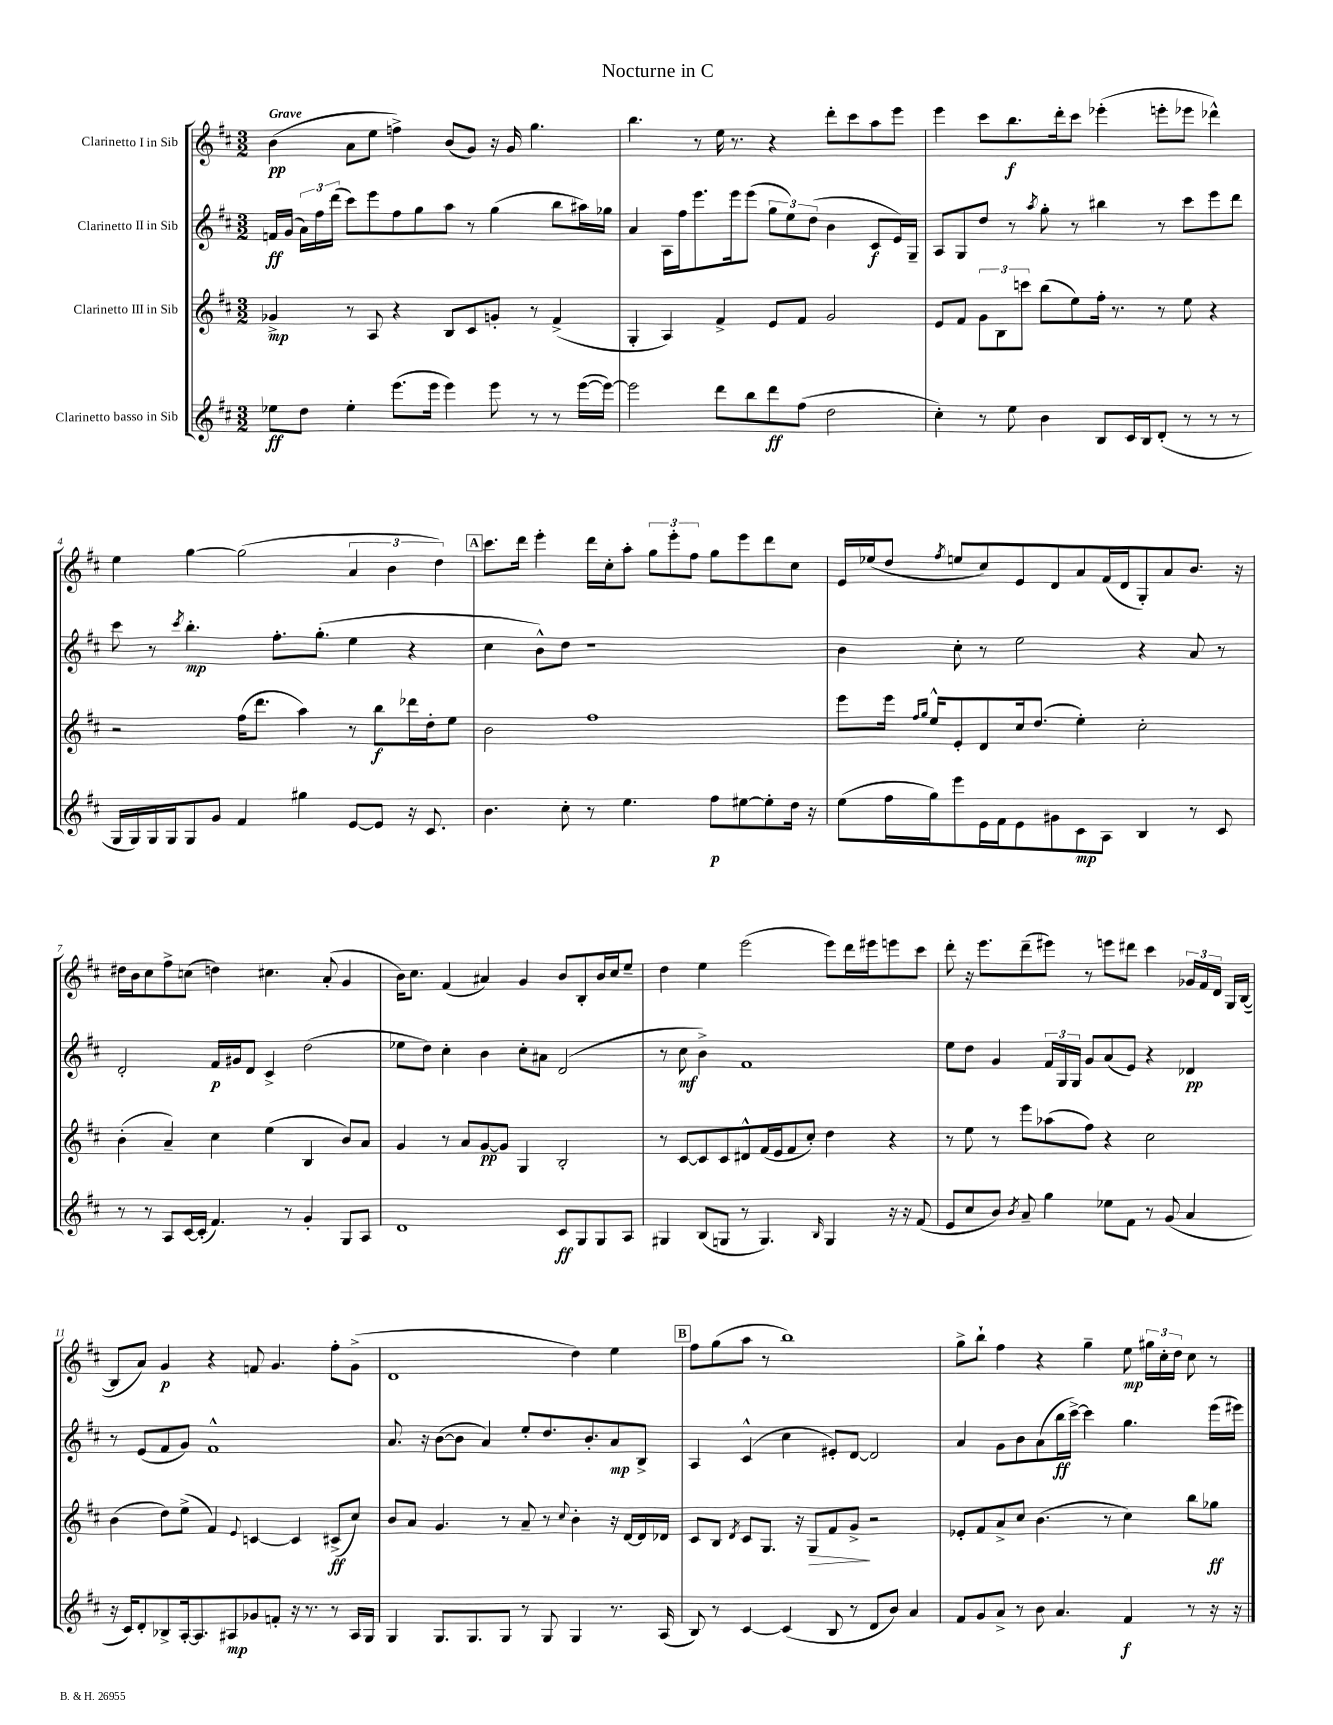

**kern	**kern	**kern	**kern
*staff4	*staff3	*staff2	*staff1
*clefG2	*clefG2	*clefG2	*clefG2
*k[f#c#]	*k[f#c#]	*k[f#c#]	*k[f#c#]
*M3/2	*M3/2	*M3/2	*M3/2
8ee-\L	4g-^/	16f/LL	(4b\
.	.	(16g/JJ	.
8dd\J	.	24a\LL)	.
.	.	24ff#\	.
.	.	(24ddd\JJ	.
4ee-'\	8r	8ccc#\L)	8a\L
.	8A/	8eee\	8ee\J
(8.eee\L	4r	8ff#\	4ff^\)
.	.	8gg\	.
16eee\Jk	.	.	.
4eee\)	8B/L	8aa\J	(8b/L
.	8c#/	8r	8g/J)
8eee\	8g'/J	(4gg\	16r
.	.	.	16g/
8r	8r	.	4.gg\
8r	(4f#^/	8bb\L	.
([16eee\LL	.	16aa#\L)	.
16eee\_JJ)	.	16gg-\JJ	.
=	=	=	=
2eee\]	4G'/	4a/	4.bb\
.	4A/)	16A\LL	.
.	.	16ff#\J	.
.	.	8.eee\	8r
8ddd\L	4f#^/	.	16ee\
.	.	16eee\k	8.r
8bb\	.	(8eee\J	.
8ddd\	8e/L	12gg\L	4r
.	.	12ee\)	.
(8ff#\J	8f#/J	.	.
.	.	(12dd\J	.
2dd\	2g/	4b\	8ddd'\L
.	.	.	8ccc#\
.	.	8c#/L	8aa\
.	.	16e/L)	8eee\J
.	.	16G~/JJ	.
=	=	=	=
4cc#'\)	8e/L	8A/L	4eee\
.	8f#/J	8G/	.
8r	12g\L	8dd/J	8ccc#\L
.	12B\	.	.
8ee\	.	8r	8.bb\
.	12ccc\J	.	.
.	.	8qaa/	.
4b\	(8bb\L	8gg'\	.
.	.	.	16ddd'\k
.	8ee\)	8r	8ccc#\J
8B/L	16ff#'\Jk	4bb#\	(4eee-'\
.	8.r	.	.
16c#/L	.	.	.
16B/J	.	.	.
(8d'/J	8r	8r	8eee'\L
8r	8ee\	8ccc#\L	8eee-\J
8r	4r	8eee\	4ddd-^^\)
8r	.	8ddd\J	.
=	=	=	=
16G/LL	2r	8ccc#\	4ee\
16G/)	.	.	.
16G/	.	8r	.
16G/J	.	.	.
.	.	8qccc#/	.
8G/	.	4.bb'\	[4gg\
8g/J	.	.	.
4f#/	(16ff#\LK	.	(2gg\]
.	8.ddd\J	.	.
.	.	8.ff#'\L	.
4gg#\	4aa\)	.	.
.	.	(8.gg'\J	.
[8e/L	8r	4ee\	6a/
8e/]J	8bb\L	.	.
.	.	.	6b\
16r	16ddd-\L	4r	.
8.c#/	16dd'\J	.	.
.	.	.	6dd\)
.	8ee\J	.	.
=	=	=	=
4.b\	2b\	4cc#\	8.ccc#\L
.	.	.	16ddd\Jk
.	.	8b^^\L)	4eee'\
8cc#'\	.	8dd\J	.
8r	1ff#	1r	16ddd\LL
.	.	.	16cc#'\J
4.ee\	.	.	8aa'\J
.	.	.	12gg\L
.	.	.	12eee'\
.	.	.	12ff#\J
8ff#\L	.	.	8gg\L
[8ee#\	.	.	8eee\
8ee#'\]	.	.	8ddd\
16dd\Jk	.	.	8cc#\J
16r	.	.	.
=	=	=	=
(8ee\L	8eee\L	4b\	16e/LL
.	.	.	(16ee-/J
16ff#\L	16eee\Jk	.	8dd/J
.	16qqff#/LL	.	.
.	16qqgg/JJ	.	.
16gg\J)	16ee^^/LK	.	.
.	.	.	8qff#/
8eee\	8e'/	8cc#'\	8ee/L
16e\L	8d/	8r	8cc#/)
16f#\J	.	.	.
8e\	16cc#/k	2ee\	8e/
.	(8.dd/J	.	.
8g#\	.	.	8d/
8c#\	4ee'\)	.	8a/
8A\J	.	.	(16f#/L
.	.	.	16d/J
4B/	2cc#'\	4r	8G'/)
.	.	.	8a/
8r	.	8a/	8.b/J
8c#/	.	8r	.
.	.	.	16r
=	=	=	=
8r	(4b'\	2d'/	16dd#\LL
.	.	.	16b\J
8r	.	.	8cc#\
8A/L	4a~/)	.	8ff#^\
[16c#/L	.	.	(8cc\J
(16c#'/]JJ	.	.	.
4.f#/)	4cc#\	16f#/LL	4dd\)
.	.	16g#/J	.
.	.	8d/J	.
.	(4ee\	4c#^/	4.cc#\
8r	.	.	.
4g'/	4B/	(2dd\	.
.	.	.	(8a'/
8G/L	8b/L)	.	4g/
8A/J	8a/J	.	.
=	=	=	=
1d	4g/	8ee-\L	16b\LK)
.	.	.	8.cc#\J
.	.	8dd\J)	.
.	8r	4cc#'\	(4f#/
.	8a/L	.	.
.	[8g/	4b\	4a#/)
.	8g/]J	.	.
.	4G/	8cc#'\L	4g/
.	.	8a#\J	.
8c#/L	2B'/	(2d/	8b/L
8G/	.	.	8B'/
8G/	.	.	16b/L
.	.	.	16cc#/J
8A/J	.	.	8ee~/J
=	=	=	=
4G#/	8r	8r	4dd\
.	[8c#/L	8cc#\	.
(8B/L	8c#/]	4b^\)	4ee\
8G/J	8c#/	.	.
8r	8d#^^/	1f#	(2eee\
4.G/)	(16f#/L	.	.
.	16e/J	.	.
.	8f#/	.	.
.	8cc#'/J)	.	.
16qqB/	.	.	.
4G/	4dd\	.	8eee\L)
.	.	.	16ddd\L
.	.	.	16eee#\J
16r	4r	.	8eee\
16r	.	.	.
(8f#/	.	.	8ccc#\J
=	=	=	=
8e/L	8r	8ee\L	8ddd'\
8cc#/	8ee\	8dd\J	16r
.	.	.	8.eee\L
8b/J)	8r	4g/	.
8qb/	.	.	.
8a~/	8eee\L	.	(8ddd~\
4gg\	(8aa-\	24f#/LL	8eee#\J)
.	.	24G/	.
.	.	24G/JJ	.
.	8ff#\J)	8g/L	8r
8ee-\L	4r	(8a/	8eee\L
8f#\J	.	8e/J)	8ddd#\J
8r	2cc#\	4r	4ccc#\
(8g/	.	.	.
4a/	.	4d-/	24g-/LL
.	.	.	24f#/
.	.	.	24d/JJ
.	.	.	16G/LL
.	.	.	([16B/JJ
=	=	=	=
16r	(4b\	8r	8B/]L
16c#/LK)	.	.	.
8d'/	.	(8e/L	8a/J)
8B-^/	8dd\L)	8f#/	4g/
[16A'/k	(8ee^\J	8g/J)	.
8.A/]	.	.	.
.	4f#/)	1f#^^	4r
8A#/	.	.	.
.	8qqe/	.	.
8g-/	[4c/	.	8f/
8f'/J	.	.	4.g/
16r	4c/]	.	.
8.r	.	.	.
8r	(8c#^/L	.	8ff#'\L
16A#/LL	8cc#/J)	.	(8g^\J
16G/JJ	.	.	.
=	=	=	=
4G/	8b/L	8.a/	1d
.	8a/J	.	.
.	.	16r	.
8.G/L	4.g/	([8b\L	.
.	.	8b\]J	.
8.G/	.	.	.
.	.	4a/)	.
8G/J	8r	.	.
8r	8a~/	8ee'/L	.
8G/	8r	8.dd/	.
.	8qqcc#/	.	.
4G/	4b'\	.	4dd\)
.	.	8.b'/	.
8.r	16r	8a/	4ee\
.	[16d/LL	.	.
.	16d/]	8B^/J	.
(16A/	16d-/JJ	.	.
=	=	=	=
8B/)	8c#/L	4A/	8ff#\L
8r	8B/J	.	(8gg\
.	8qd/	.	.
[4c#/	8c#/L	(4c#^^/	8aa\J
.	8.G/J	.	8r
(4c#/]	.	4cc#\	1bb)
.	16r	.	.
.	8G/L	.	.
8B/	8f#/	8e#'/L)	.
8r	8g^/J	[8d/J	.
8d/L	2r	2d/]	.
8b/J)	.	.	.
4a/	.	.	.
=	=	=	=
8f#/L	8e-'/L	4a/	8gg^\L
8g/	8f#/	.	8bb`\J
8a^/J	8a^/	8g\L	4ff#\
8r	8cc#/J	8b\	.
8b\	(4.b\	(8a\	4r
4.a/	.	16bb\L	.
.	.	[16ccc#^\JJ)	.
.	.	4ccc#\]	4gg~\
.	8r	.	.
4f#/	4cc#\)	4.gg\	8ee\
.	.	.	24gg#\LL
.	.	.	24cc#'\
.	.	.	24dd\JJ
8r	8bb\L	.	8cc#\
16r	8gg-\J	(16eee\LL	8r
16r	.	16eee#\JJ)	.
==	==	==	==
*-	*-	*-	*-
